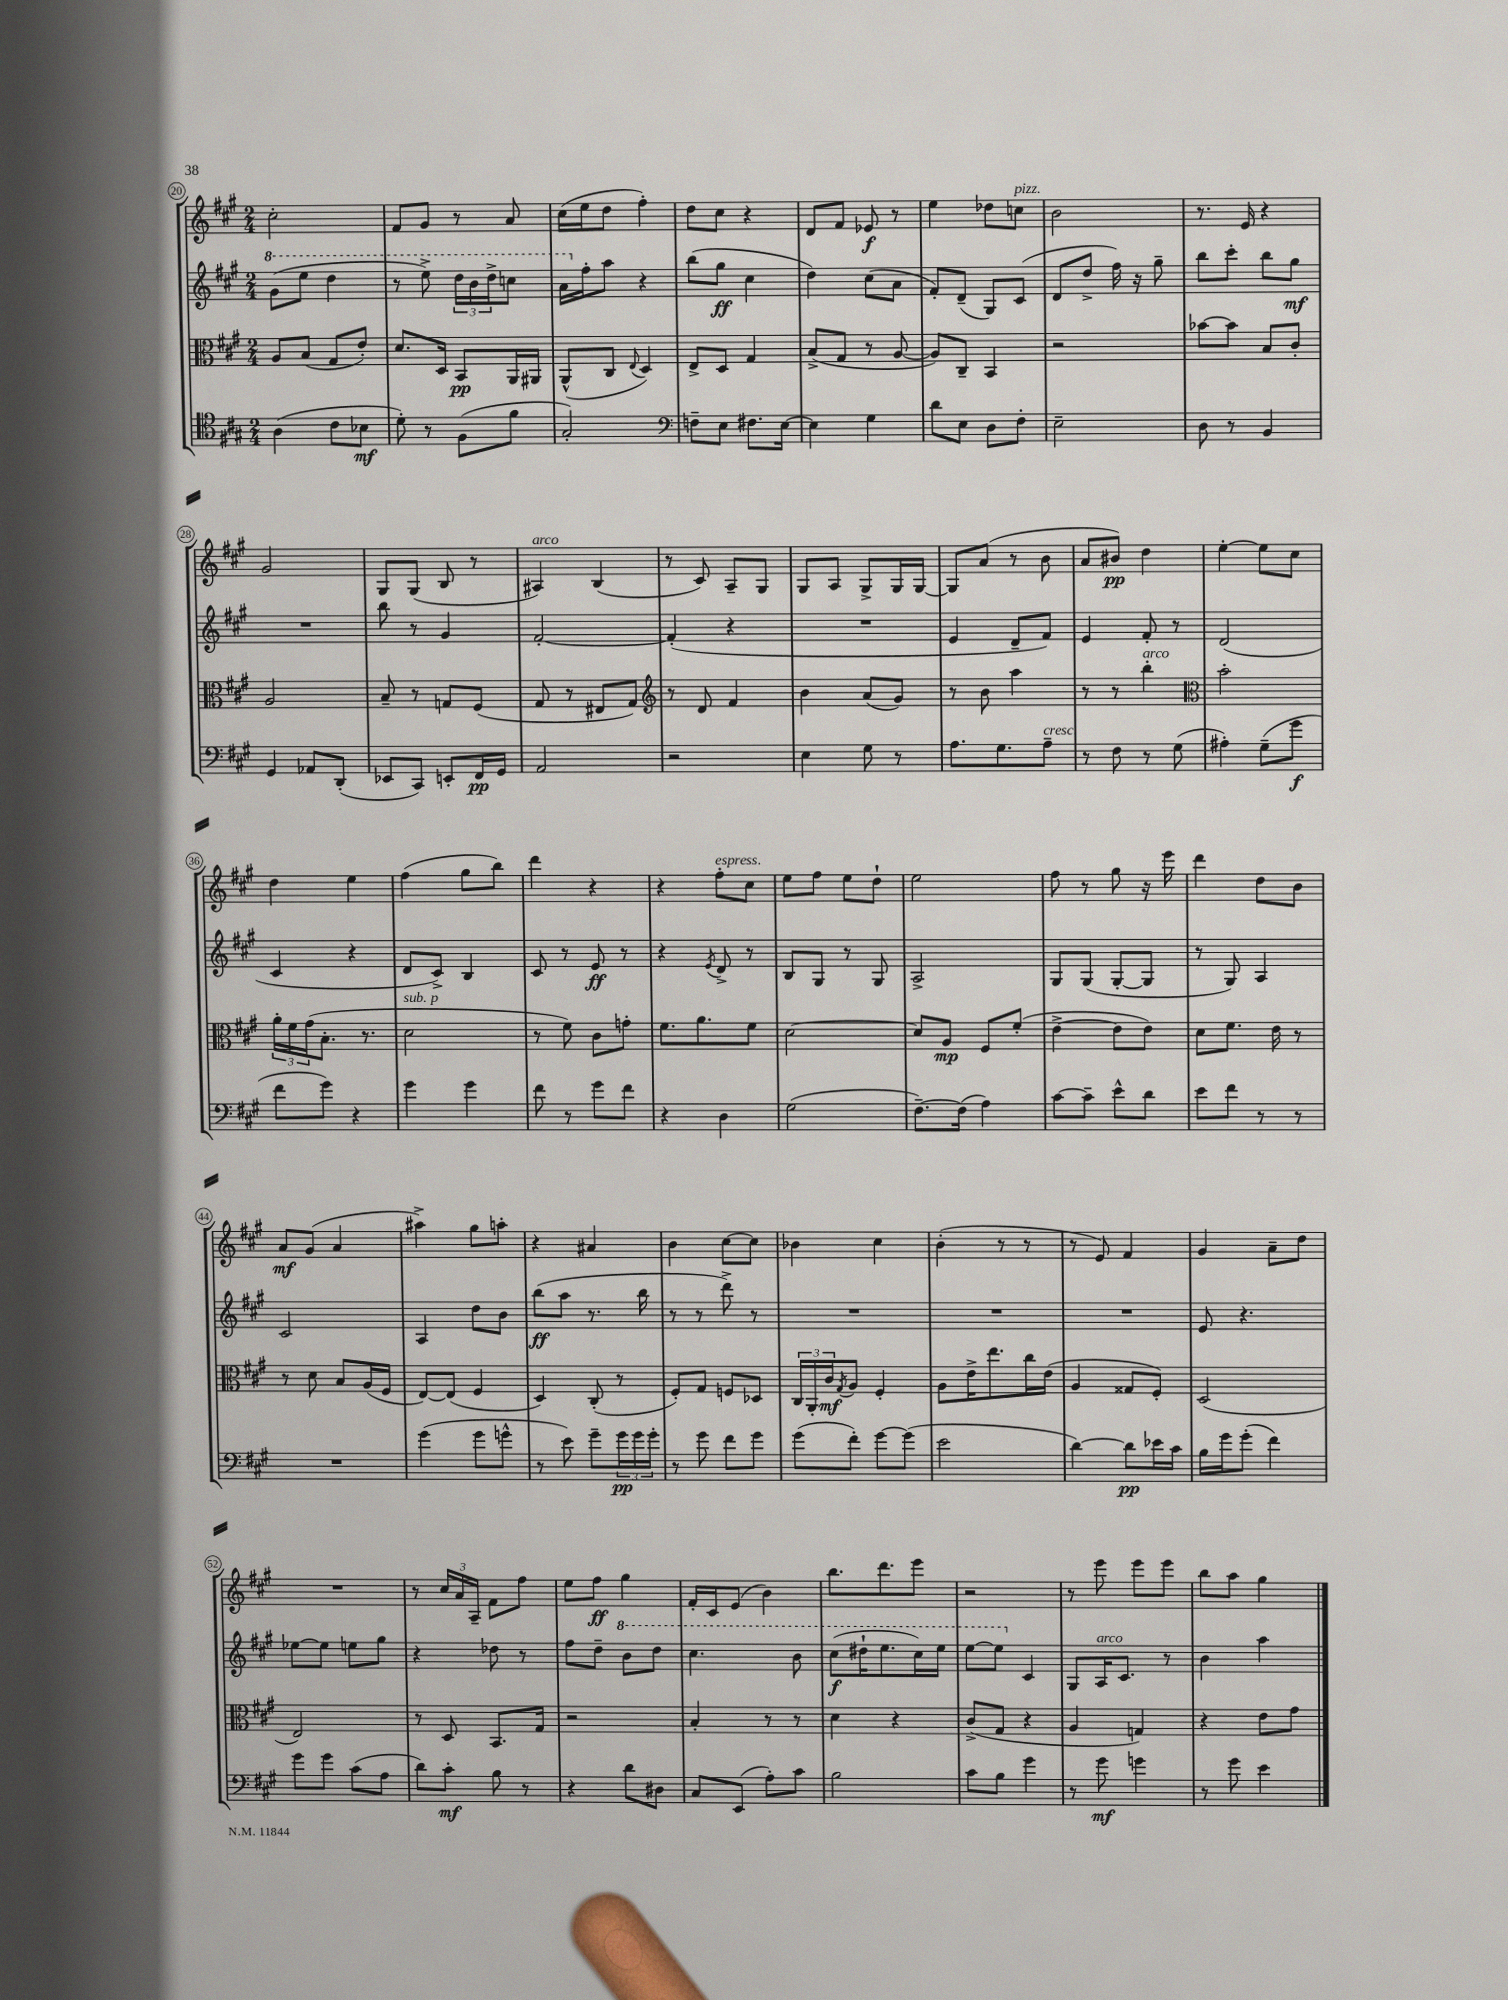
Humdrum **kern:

**kern	**kern	**kern	**kern
*staff4	*staff3	*staff2	*staff1
*clefC4	*clefC3	*clefG2	*clefG2
*k[f#c#g#]	*k[f#c#g#]	*k[f#c#g#]	*k[f#c#g#]
*M2/4	*M2/4	*M2/4	*M2/4
(4A	8A	(8gg#	2cc#'
.	(8B	8eee	.
8c#	8G#	4ddd	.
8B-	8e')	.	.
=	=	=	=
8d')	8.d	8r	8f#
8r	.	8eee^)	8g#
.	16D	.	.
(8F#	8BB	24ddd	8r
.	.	24bb	.
.	.	24ddd^	.
8f#	16AA	8ccc	8a
.	16AA#	.	.
=	=	=	=
2G#')	(8AA^^	16aa	(16cc#
.	.	16ff#'	16ee
.	8C#	8aa	8dd
.	8qqE	.	.
.	4D)	4r	4ff#')
=	=	=	=
*clefF4	*	*	*
8F~	8E^	(8bb	8dd
8E	8D	8gg#	8cc#
8.F#	4G#	4cc#	4r
[16E	.	.	.
=	=	=	=
4E]	(8B^	4dd)	8d
.	8G#	.	8f#
4G#	8r	(8cc#	8e-
.	[8A	8a	8r
=	=	=	=
8d	8A])	8f#')	4ee
8E	8C#~	(8d~	.
8D	4BB	8G#)	8dd-
8F#'	.	(8c#	8cc
=	=	=	=
2E~	2r	8d	2b
.	.	8dd^	.
.	.	16ff#)	.
.	.	16r	.
.	.	8gg#~	.
=	=	=	=
8D	[8b-	8bb	8.r
8r	8b-]	8ccc#'	.
.	.	.	16e
4BB	8B	8bb	4r
.	8c#'	8gg#	.
=	=	=	=
4GG#	2A	2r	2g#
8AA-	.	.	.
(8DD'	.	.	.
=	=	=	=
8EE-	8B~	8bb	8G#
8CC#)	8r	8r	(8G#
8EE'	8G	4g#	8B
16FF#	(8F#	.	8r
16GG#	.	.	.
=	=	=	=
2AA	8G#	[2f#'	4A#)
.	8r	.	.
.	8E#	.	(4B
.	8G#)	.	.
=	=	=	=
*	*clefG2	*	*
2r	8r	(4f#']	8r
.	8d	.	8c#)
.	4f#	4r	8A~
.	.	.	8G#
=	=	=	=
4E	4b	2r	8G#
.	.	.	8A
8G#	(8a	.	8G#^
8r	8g#)	.	16G#
.	.	.	[16G#
=	=	=	=
8.A	8r	4e	8G#]
.	8b	.	(8a
8.G#	.	.	.
.	4aa	8d~	8r
8A~	.	8f#)	8b
=	=	=	=
8r	8r	4e	8a
8F#	8r	.	8b#)
8r	4bb'	8f#'	4dd
(8G#	.	8r	.
=	=	=	=
*	*clefC3	*	*
4A#')	2b'	(2d	[4ee'
(8G#~	.	.	8ee]
8g#	.	.	8cc#
=	=	=	=
8f#	24a'	4c#	4dd
.	24f#	.	.
.	(24g#	.	.
8g#)	8.B'	.	.
4r	.	4r	4ee
.	8.r	.	.
=	=	=	=
4g#	2d	8d	(4ff#
.	.	8c#^)	.
4g#	.	4B	8gg#
.	.	.	8bb)
=	=	=	=
8f#	8r	8c#	4ddd
8r	8f#)	8r	.
8g#	8c#	8e	4r
8f#	8g'	8r	.
=	=	=	=
4r	8.f#	4r	4r
.	8.a	.	.
.	.	8qe	.
4D	.	8d^	8ff#'
.	8f#	8r	8cc#
=	=	=	=
(2G#	[2d	8B	8ee
.	.	8G#	8ff#
.	.	8r	8ee
.	.	8G#	8dd`
=	=	=	=
[8.F#~)	8d]	2A^	2ee
.	8A	.	.
(16F#]	.	.	.
4A)	8F#	.	.
.	(8f#'	.	.
=	=	=	=
[8c#	[4e^	8G#	8ff#
8c#~]	.	(8G#	8r
8e^^	8e]	[8G#'	8gg#
8d	8e)	8G#]	16r
.	.	.	16eee
=	=	=	=
8e	8d	8r	4ddd
8f#	8.f#	8G#)	.
8r	.	4A	8dd
.	16e	.	.
8r	8r	.	8b
=	=	=	=
2r	8r	2c#	8a
.	8d	.	(8g#
.	8B	.	4a
.	(16A	.	.
.	16F#	.	.
=	=	=	=
(4g#	[8E)	4A	4aa#^)
.	(8E]	.	.
8g#	4F#	8dd	8gg#
8g^^	.	8b	8aa'
=	=	=	=
8r	4D)	(8bb	4r
8e)	.	8aa	.
8g#~	(8C#'	8.r	4a#
24g#	8r	.	.
24g#	.	.	.
.	.	16bb	.
24g#'	.	.	.
=	=	=	=
8r	8F#')	8r	4b
8g#	8G#	8r	.
8f#	8F	8ddd^)	[8cc#
8g#	8D-	8r	8cc#]
=	=	=	=
(8g#	24C#	2r	4b-
.	24AA'	.	.
.	24c#	.	.
.	8qG#	.	.
8f#')	8A	.	.
[8g#	4F#'	.	4cc#
(8g#]	.	.	.
=	=	=	=
2e	8A	2r	(4b'
.	16e^	.	.
.	8.ee	.	.
.	.	.	8r
.	16cc#	.	8r
.	(16e	.	.
=	=	=	=
[4d)	4A	2r	8r
.	.	.	8e)
8d]	8G##	.	4f#
16e-	8F#')	.	.
16c#	.	.	.
=	=	=	=
16B	(2D	8e	4g#
16g#	.	.	.
(8g#'	.	4.r	.
4f#)	.	.	8a~
.	.	.	8dd
=	=	=	=
8g#	2E)	[8ee-	2r
8g#	.	8ee-]	.
(8c#	.	8ee	.
8A	.	8gg#	.
=	=	=	=
8d)	8r	4r	8r
8c#'	8D	.	24cc#
.	.	.	24a
.	.	.	24A~
8B	8.BB	8dd-	8f#
8r	.	8r	8ff#
.	16G#	.	.
=	=	=	=
4r	2r	8ff#	8ee
.	.	8dd~	8ff#
8d	.	8bb	4gg#
8D#	.	8ddd	.
=	=	=	=
8C#	4B'	4.ccc#	16f#'
.	.	.	16c#
(8EE	.	.	(8e
8A')	8r	.	4b)
8c#	8r	8bb	.
=	=	=	=
2B	4d	(8ccc#	8.bb
.	.	16ddd#`	.
.	.	8.eee	8.ddd
.	4r	.	.
.	.	16ccc#)	8eee
.	.	16eee	.
=	=	=	=
8c#	(8c#^	[8eee	2r
8B	8G#	8eee]	.
4g#	4r	4c#	.
=	=	=	=
8r	4A	8G#	8r
8g#	.	16A	8eee
.	.	8.c#	.
4g	4G)	.	8eee
.	.	8r	8eee
=	=	=	=
8r	4r	4b	8bb
8g#	.	.	8aa
4e	8e	4aa	4gg#
.	8g#	.	.
==	==	==	==
*-	*-	*-	*-
